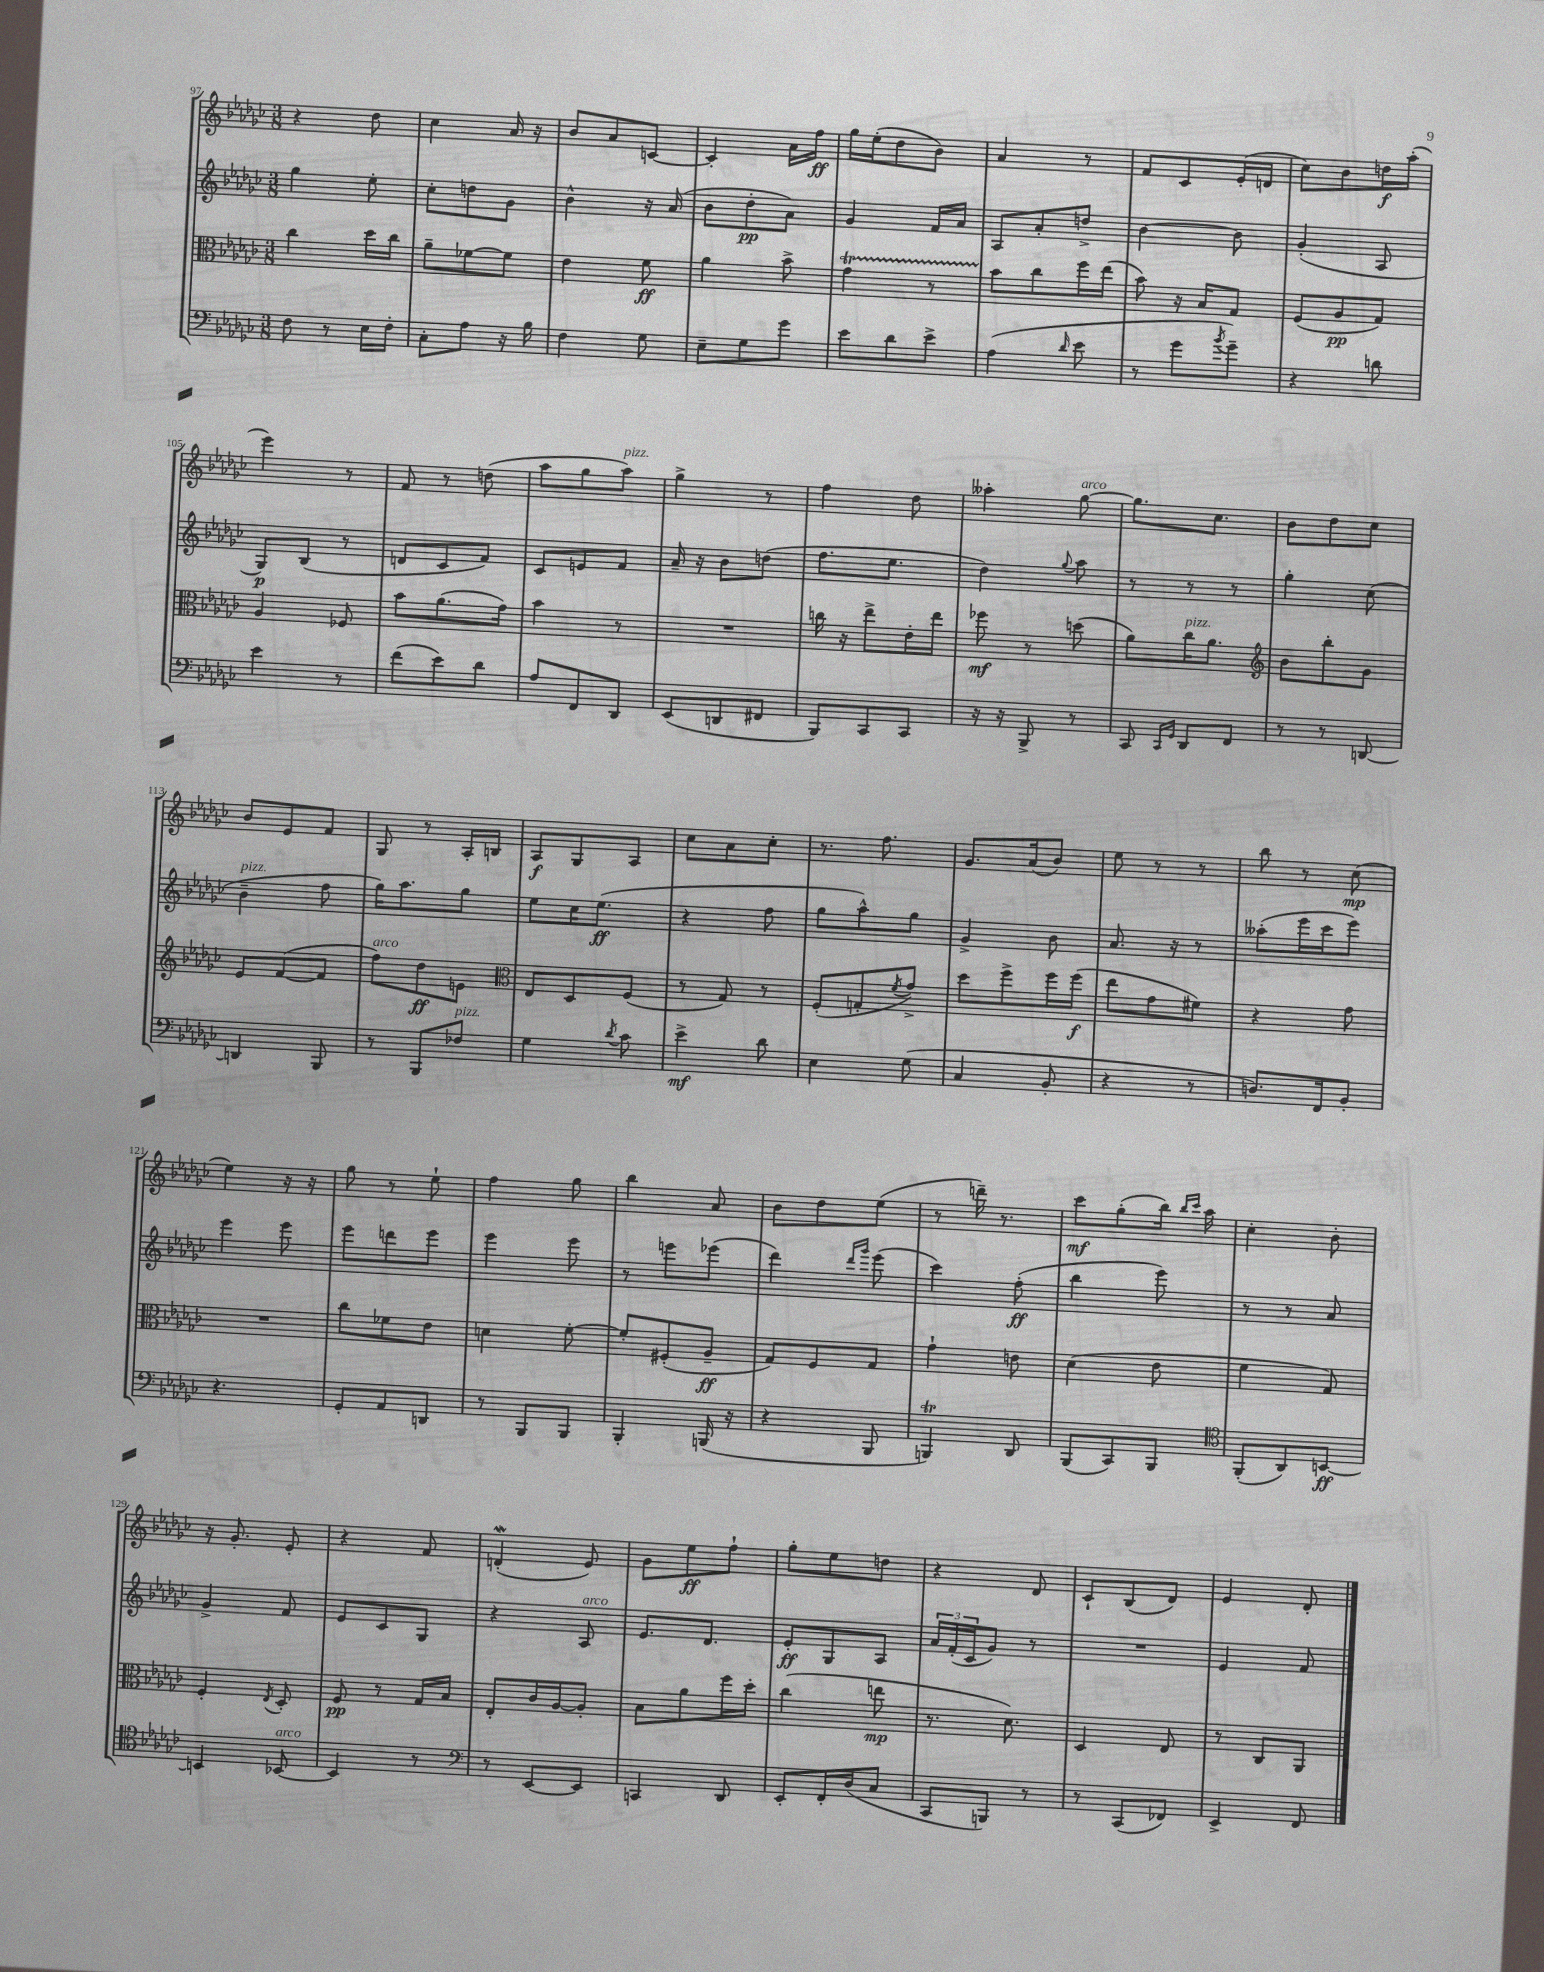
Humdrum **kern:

**kern	**kern	**kern	**kern
*staff4	*staff3	*staff2	*staff1
*clefF4	*clefC3	*clefG2	*clefG2
*k[b-e-a-d-g-c-]	*k[b-e-a-d-g-c-]	*k[b-e-a-d-g-c-]	*k[b-e-a-d-g-c-]
*M3/8	*M3/8	*M3/8	*M3/8
8F	4cc-	4gg-	4r
8r	.	.	.
16E-	16dd-	8ee-'	8dd-
16F'	16cc-	.	.
=	=	=	=
8C-'	8a-~	8cc-'	4cc-
8A-	[8f-	8dd	.
16r	8f-]	8g-	16a-
16B-	.	.	16r
=	=	=	=
4F	4e-	4b-^^	8b-
.	.	.	8a-
8G-	8f	16r	[8c
.	.	(16a-	.
=	=	=	=
8E-~	4a-	8b-	4c']
8G-	.	8dd-'	.
8g-	8b-^	8a-)	16a-
.	.	.	16ff
=	=	=	=
8e-	4g-	4g-	16gg-
.	.	.	(16ee-'
8d-	.	.	8dd-
8e-^	8r	16f	8b-)
.	.	16a-	.
=	=	=	=
(4A-	8b-	8A-	4a-
.	8cc-	8a-'	.
16qqd-	.	.	.
8e-	16ff	8dd^	8r
.	(16ee-	.	.
=	=	=	=
8r	8b-)	[4b-	8f
8g-	16r	.	8c-
.	16B-	.	.
8qb-	.	.	.
8g-~)	8G-	8b-]	(16e-'
.	.	.	16d
=	=	=	=
4r	(8F	(4g-'	8cc-)
.	8A-	.	8b-
8d	8G-)	8A-	16dd
.	.	.	(16aa-'
=	=	=	=
4e-	4A-	8G-)	4eee-)
.	.	(8B-	.
8r	8F-	8r	8r
=	=	=	=
(8f	8b-	8d	8f
8e-)	(8.a-	8c-	8r
8d-	.	8f)	(8dd
.	16g-)	.	.
=	=	=	=
8A-	4b-	8c-	8aa-
8FF	.	8e	8gg-
8DD-	8r	8f	8aa-)
=	=	=	=
(8EE-	4.r	16a-~	4gg-^
.	.	16r	.
8DD	.	8b-	.
8FF#	.	(8dd	8r
=	=	=	=
8BBB-)	16cc	8.ff	4ff
.	16r	.	.
8CC-	8ee-^	.	.
.	.	8.ee-	.
8CC-	16e-'	.	8dd-
.	16ee-	.	.
=	=	=	=
16r	8ff-	4dd-)	4aa--'
16r	.	.	.
8BBB-^	8r	.	.
.	.	8qqgg-	.
8r	(8dd	8aa-	[8gg-
=	=	=	=
8CC-	8a-)	8r	8.gg-]
16qqCC-	.	.	.
16qqGG-	.	.	.
8DD-	16cc-	8r	.
.	8.a-	.	8.cc-
8FF	.	8r	.
=	=	=	=
*	*clefG2	*	*
8r	8b-	4gg-'	8b-
8r	8bb-'	.	8dd-
[8DD	8g-	(8cc-	8cc-
=	=	=	=
4DD]	8e-	4b-~	8b-
.	([8f	.	8e-
8BBB-	8f]	8ff	8f
=	=	=	=
8r	8ff)	16gg-)	8G-
.	.	8.aa-	.
8BBB-	8dd-	.	8r
8F-	8e	8gg-	16A-'
.	.	.	16B
=	=	=	=
*	*clefC3	*	*
4G-	8E-	8ee-	8A-
.	8D-	16cc-	8G-
.	.	(8.ee-	.
8qd-	.	.	.
8c-	(8F	.	8A-
=	=	=	=
4e-^	8r	4r	8cc-
.	8G-)	.	8a-
8d-	8r	8ff	8cc-'
=	=	=	=
4E-	(8F'	8gg-	8.r
.	8G'	8aa-^^)	.
.	.	.	8.ff
.	8qf	.	.
(8G-	8g-^)	8gg-	.
=	=	=	=
4C-	8dd-	4g-^	8.g-
.	8ff^	.	.
.	.	.	(16a-
8BB-'	16ff	8b-	8b-)
.	(16ff	.	.
=	=	=	=
4r	8ee-	8.a-	8ee-
.	8g-	.	8r
.	.	16r	.
8r	8f#)	8r	8r
=	=	=	=
8.D)	4r	(8aa--'	8bb-
.	.	16eee-	8r
16FF	.	16ccc-	.
8BB-'	8g-	8eee-)	(8cc-
=	=	=	=
4.r	4.r	4eee-	4ee-)
.	.	8eee-	16r
.	.	.	16r
=	=	=	=
8GG-'	8cc-	8eee-	8gg-
8AA-	8f-	8ddd	8r
8DD	8e-	8eee-	8ee-`
=	=	=	=
8r	4d	4eee-	4ff
8BBB-	.	.	.
8BBB-	[8f'	8eee-	8gg-
=	=	=	=
4BBB-'	8f']	8r	4bb-
.	(8F#'	8eee	.
(16BBB	8A-~	(8eee-	8a-
16r	.	.	.
=	=	=	=
4r	8G-)	4ddd-)	8b-
.	8F	.	8dd-
.	.	16qqddd-	.
.	.	16qqggg-	.
8BBB-	8G-	(8eee-	(8ee-
=	=	=	=
4BBB)	4g-`	4ccc-)	8r
.	.	.	16ddd~)
.	.	.	8.r
8DD-	8e	(8ff'	.
=	=	=	=
(8BBB-	(4d-	4bb-	8ccc-
8CC-)	.	.	(8gg-'
8BBB-	8e-	8eee-)	16bb-)
.	.	.	16qqbb-
.	.	.	16qqccc-
.	.	.	16aa-
=	=	=	=
*clefC4	*	*	*
(8FF'	4f	8r	4cc-'
8AA-)	.	8r	.
[8BB	8G-)	8a-	8b-'
=	=	=	=
4BB]	4F'	4g-^	16r
.	.	.	8.g-'
.	8qE-	.	.
[8BB-	8D-'	8f	8e-'
=	=	=	=
4BB-]	8F	8e-	4r
.	8r	8c-	.
8r	16G-	8G-	8f
.	16B-	.	.
=	=	=	=
*clefF4	*	*	*
8r	8E-'	4r	(4d'
[8EE-	16c-	.	.
.	[16A-	.	.
8EE-]	8A-']	8A-	8e-)
=	=	=	=
4CC	8B-	8.e-	8g-
.	8a-	.	8ee-
.	.	8.d-	.
8DD-	16ff	.	8ff`
.	16dd-'	.	.
=	=	=	=
8EE-'	(4cc-	8e-'	8gg-'
16FF'	.	8G-	8ee-
(16D-	.	.	.
8C-	8ee	8A-	8dd
=	=	=	=
8CC-	8.r	24a-	4r
.	.	(24f'	.
.	.	24c-	.
8BBB)	.	8g-)	.
.	8.d-)	.	.
8r	.	8r	8d-
=	=	=	=
8r	4D-	4.r	8c-`
(8CC-	.	.	(8B-
8FF-)	8E-	.	8d-)
=	=	=	=
4EE-^	8r	4e-	4e-
.	8C-	.	.
8FF	8AA-	8f	8d-'
==	==	==	==
*-	*-	*-	*-
